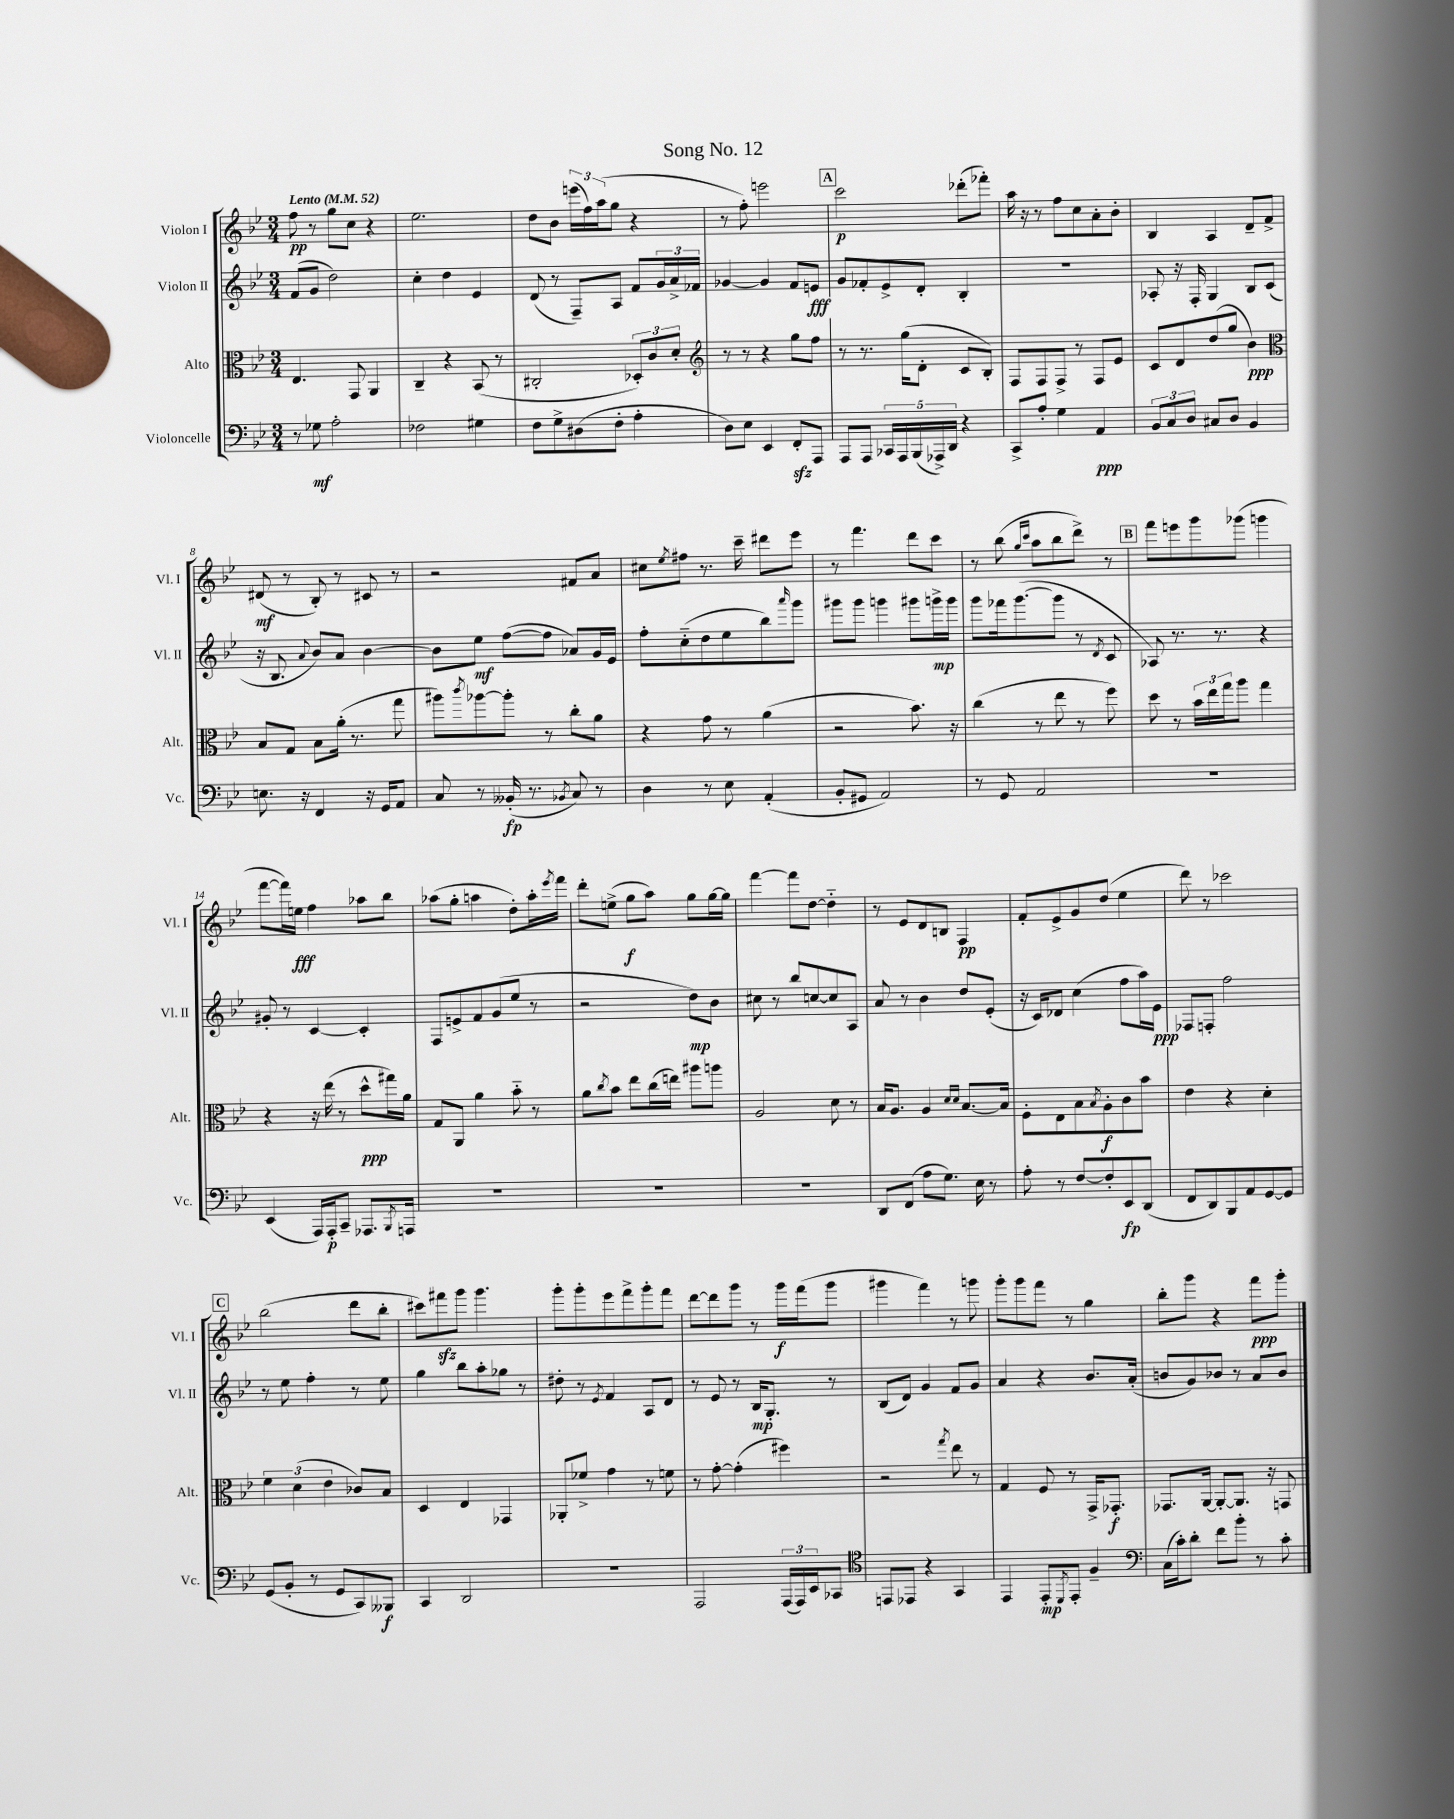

**kern	**kern	**kern	**kern
*staff4	*staff3	*staff2	*staff1
*clefF4	*clefC3	*clefG2	*clefG2
*k[b-e-]	*k[b-e-]	*k[b-e-]	*k[b-e-]
*M3/4	*M3/4	*M3/4	*M3/4
*MM52	*MM52	*MM52	*MM52
8r	4.E-	(8f	8ff
8G-	.	8g	8r
2A'	.	2dd)	8gg
.	8GG	.	8cc
.	4AA	.	4r
=	=	=	=
2F-	4C~	4cc'	2.ee-
.	4r	4dd	.
4G#	(8BB-	4e-	.
.	8r	.	.
=	=	=	=
8F	2C#'	(8d	8dd
8G^	.	8r	8b-
(8D#	.	8F~)	(24eee
.	.	.	24ff)
.	.	.	(24aa
8F'	.	8A	8gg
4A'	12D-')	8f	4r
.	12c	.	.
.	.	24g	.
.	12d'	24a^	.
.	.	24f-	.
=	=	=	=
*	*clefG2	*	*
8D)	8r	[4g-	8r
8E-	8r	.	8ff')
4EE-	4r	4g-]	2eee
8FF'	8gg	8f	.
8AAA	8ff	8e	.
=	=	=	=
8AAA	8r	8g	2ccc
8AAA	8.r	8f-'	.
20CC-	.	8e-^	.
20AAA	.	.	.
.	(16gg	.	.
(20BBB-	.	.	.
.	8d'	8d'	.
20AAA-^)	.	.	.
20DD	.	.	.
4r	8c	4B-'	(8ddd-'
.	8B-')	.	8fff-')
=	=	=	=
8CC^	8F	2.r	16aa
.	.	.	16r
8A'	8F	.	8r
4G	8F^	.	8ff
.	8r	.	8cc
4AA	8F	.	8a'
.	8e-	.	8b-'
=	=	=	=
12BB-	8c	8A-'	4B-
12C	.	.	.
.	8d	16r	.
12D	.	.	.
.	.	16F'	.
8C#	(8dd	4G	4A
8D	8gg	.	.
4BB-	4b-)	8B-	8d~
.	.	(8c	8f^
=	=	=	=
*	*clefC3	*	*
8.E	8B-	16r	(8d#
.	.	8.B-	.
.	8G	.	8r
16r	.	.	.
.	.	8qqa	.
4FF	8B-	8b-)	8B-')
.	(16a'	8a	8r
.	8.r	.	.
16r	.	[4b-	8c#
16GG	.	.	.
8AA	8gg	.	8r
=	=	=	=
8C	8aa#)	8b-]	2r
.	8qccc	.	.
8r	[8aa-	8ee-	.
(16BB--'	8aa-']	([8ff	.
8.r	.	.	.
.	8r	8ff]	.
8qBB-	.	.	.
8C)	8cc'	8a-)	8f#
8r	8a	16g	8a
.	.	16e-	.
=	=	=	=
4D	4r	8ff'	8cc#
.	.	.	8qee-
.	.	(8cc'~	8ff#
8r	8g	8dd	8.r
8E-	8r	8ee-	.
.	.	.	16ccc~
(4AA'	(4a	8bb-)	8ddd#
.	.	16qqaaa	.
.	.	8ggg	8eee-
=	=	=	=
8BB-'	2r	8ggg#	8r
8GG#	.	8ggg#	4.fff
2AA)	.	4ggg	.
.	8.b-)	8ggg#	8ddd
.	.	16ggg^	8ccc
.	16r	16ggg	.
=	=	=	=
8r	(4cc	8ggg	8r
8GG	.	16fff-	(8bb-
.	.	([8.ggg	.
.	.	.	16qqgg
.	.	.	16qqccc
2AA	8r	.	8aa
.	8ee-	8ggg]	8bb-
.	8r	8r	8ddd^)
.	.	8qd	.
.	8ff)	8c	8r
=	=	=	=
2.r	8dd	8A-)	8fff
.	8r	8.r	8eee
.	24b-	.	8ggg
.	24ee-	.	.
.	.	8.r	.
.	24gg	.	.
.	8aa	.	(8ggg-
.	4gg	4r	4ggg
=	=	=	=
(4EE-	4r	8g#'	[8fff
.	.	8r	16fff])
.	.	.	16ee
16AAA)	16r	[4c	4ff
16AAA'	(16ee-	.	.
8CC~	8r	.	.
8.AAA-	8dd^^	4c']	8aa-
.	16gg#)	.	8bb-
8qBBB-	.	.	.
16AAA	16a	.	.
=	=	=	=
2.r	8G	8F	(8aa-
.	8AA	8e^	8gg'
.	4a	8f	4aa
.	.	(8g	.
.	8b-'~	8ee-	8dd')
.	8r	8r	16aa'
.	.	.	8qeee-
.	.	.	16fff
=	=	=	=
2.r	8a	2r	8ddd'
.	8qcc	.	.
.	8b-	.	(8ee^
.	8ee-	.	8gg
.	(16cc	.	8aa)
.	16ee)	.	.
.	8aa#	8dd)	8gg
.	8aa	8b-	[16gg
.	.	.	16gg]
=	=	=	=
2.r	2A	8cc#	[4fff
.	.	8r	.
.	.	8bb-	8fff]
.	.	[8cc	[8dd
.	8d	8cc]	4dd'~]
.	8r	8A	.
=	=	=	=
8DD	16B-	8a	8r
.	8.A	.	.
(8FF	.	8r	8e-
8A	4A	4b-	8d
8.G)	.	.	8B
.	16qqd	.	.
.	16qqd	.	.
.	[8.B-	8dd	4F
16E-	.	.	.
8r	.	(8e-'	.
.	16B-]	.	.
=	=	=	=
8A'	8F'	16r	8f'
.	.	16c)	.
8r	8E-	8d-	8e-^
[8F	8B-	(4cc	8g
.	8qB-	.	.
8F']	8A'	.	(8dd
8EE-	8c	8ff	4ee-
(8DD	8b-	16aa)	.
.	.	16e-	.
=	=	=	=
8FF	4e-	8F-	8ddd)
8DD)	.	8F'	8r
8BBB-	4r	2ff	2ccc-
8AA	.	.	.
[8GG	4d'	.	.
8GG]	.	.	.
=	=	=	=
(8GG	6f	8r	(2bb-
8BB-'	.	8ee-	.
.	(6d	.	.
8r	.	4ff'	.
.	6e-	.	.
8GG	.	.	.
8CC)	8c-)	8r	8ddd
8BBB--	8B-	8ee-	8bb-'
=	=	=	=
4CC	4D	4gg	8ccc#)
.	.	.	8fff#
2DD	4E-	8bb-	8ggg
.	.	8aa'	4.ggg
.	4GG-	8gg-	.
.	.	8r	.
=	=	=	=
2.r	8AA-'	8dd#'	8ggg'
.	8f-^	8r	8ggg'
.	.	8qe-	.
.	4g	4f	8eee-
.	.	.	8fff^
.	8r	8A	8ggg'
.	8f	8d	8fff
=	=	=	=
2AAA	8r	8r	[8ddd
.	[8g'	8e-	8ddd]
.	(4g']	8r	8ggg
.	.	16B-	8r
.	.	8.G'	.
(24AAA	4ff#)	.	16ggg
24AAA)	.	.	.
.	.	.	(16fff
24EE-	.	.	.
8CC-	.	8r	8ggg
=	=	=	=
*clefC4	*	*	*
8EE	2r	(8B-	4ggg#
8EE-	.	8d)	.
4r	.	4g	4fff)
.	8qgg	.	.
4GG	8ee-	8f	8r
.	8r	8g	8ggg
=	=	=	=
4EE-	4G	4a	8ggg'
.	.	.	8ggg
8EE-'	8F	4r	8fff
8qDD	.	.	.
8EE-'	8r	.	8r
4F~	16GG^	8.b-	4gg
.	8.GG-'	.	.
.	.	(16a'	.
=	=	=	=
*clefF4	*	*	*
(16C	8.GG-	8b	8bb-'
16c')	.	.	.
8d'	.	8g)	8ggg
.	[16AA	.	.
8f	8AA'_	8b-	4r
8b-'	8.AA]	8r	.
8r	.	8a	8fff
.	16r	.	.
8c'	8GG	8b-	8ggg'
==	==	==	==
*-	*-	*-	*-
